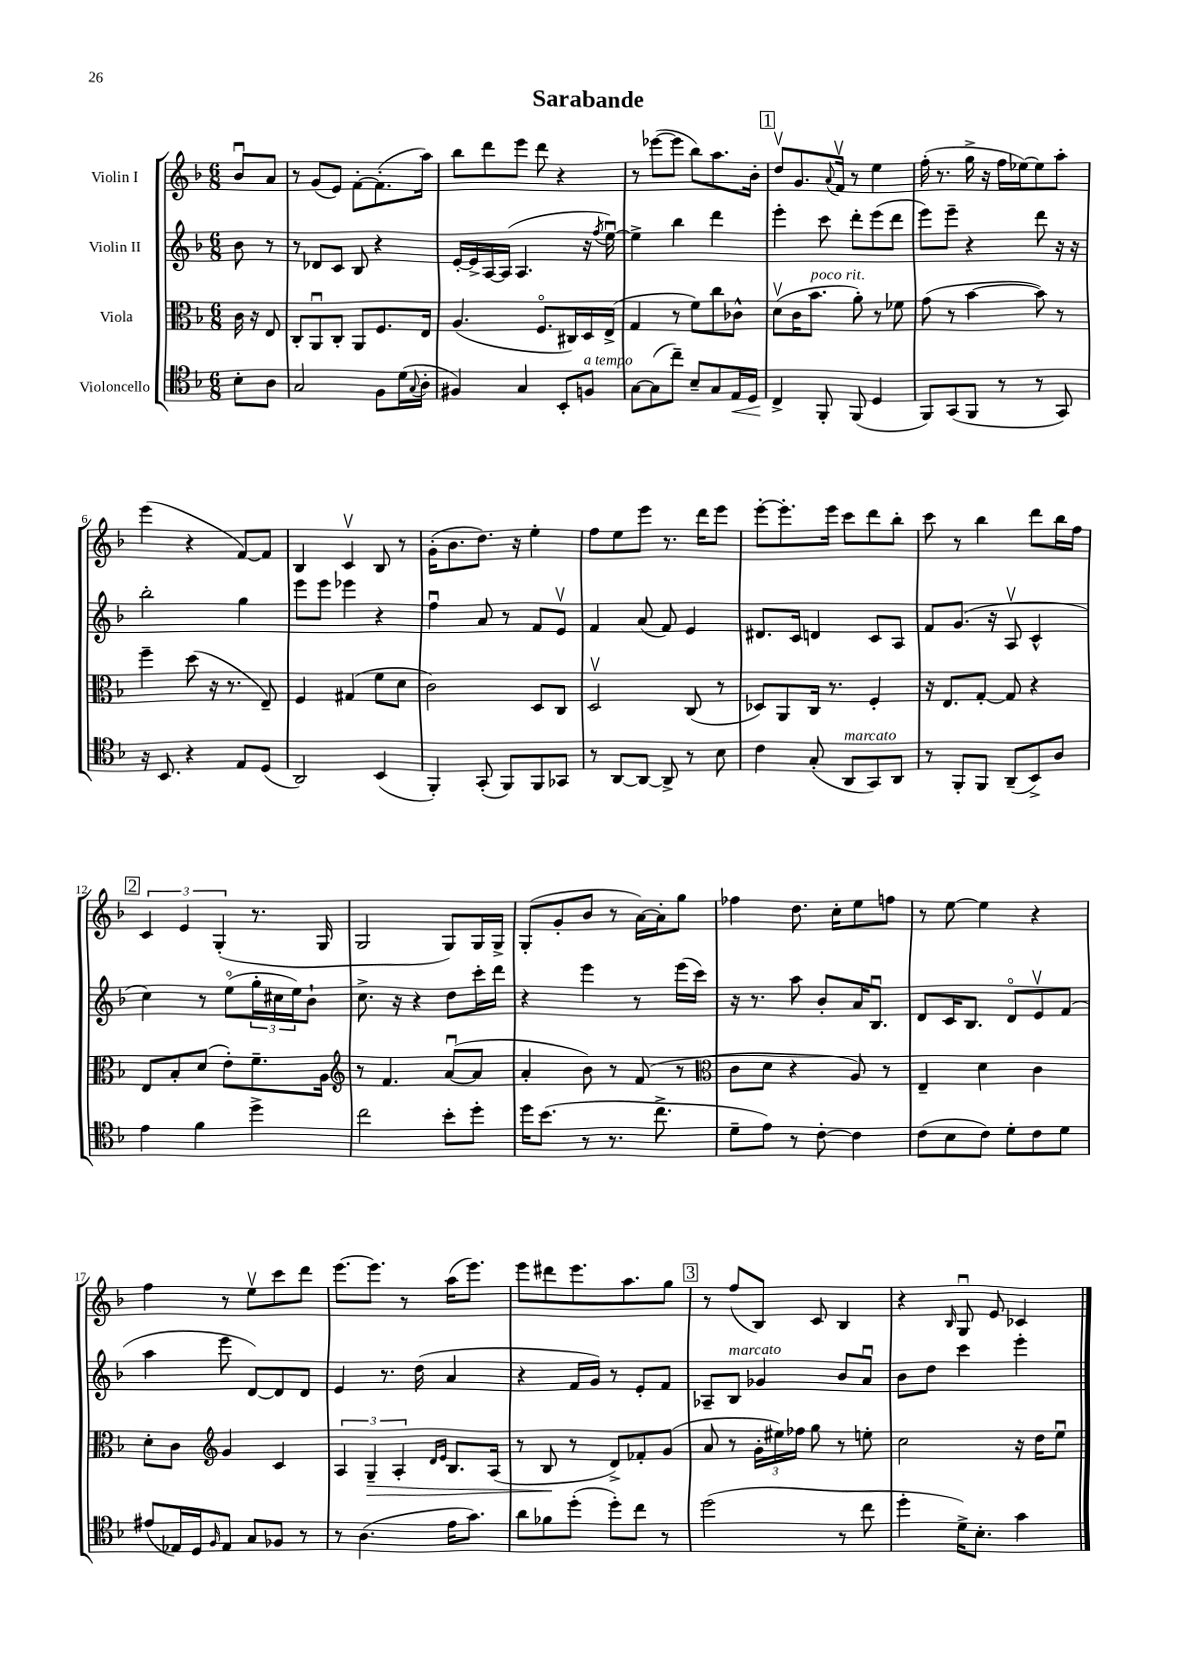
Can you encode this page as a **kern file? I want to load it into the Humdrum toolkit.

**kern	**dynam	**kern	**dynam	**kern	**kern
*part4	*part4	*part3	*part3	*part2	*part1
*staff4	*staff4	*staff3	*staff3	*staff2	*staff1
*I"Violoncello	*	*I"Viola	*	*I"Violin II	*I"Violin I
*clefC4	*	*clefC3	*	*clefG2	*clefG2
*k[b-]	*	*k[b-]	*	*k[b-]	*k[b-]
*M6/8	*	*M6/8	*	*M6/8	*M6/8
=	=	=	=	=	=
8B-'\L	.	16c\	.	8b-\	8b-u/L
.	.	16r	.	.	.
8A\J	.	8E/	.	8r	8a/J
=1	=1	=1	=1	=1	=1
2G/	.	8C'/L	.	8r	8r
.	.	8AAu/	.	8d-X/L	(8g/L
.	.	8C'/J	.	8c/J	8e/J)
.	.	8AA/L	.	8B-/	[8f'\L
8F\L	.	8.F/	.	4r	(8.f'\]
(16d\L	.	.	.	.	.
8qqG/	.	.	.	.	.
16A'\JJ	.	16E/Jk	.	.	16aa\Jk)
=2	=2	=2	=2	=2	=2
4F#X/)	.	(4.A/	.	[16e'/LL	8bb-\L
.	.	.	.	16e^/]	.
.	.	.	.	[16A/	8ddd\
.	.	.	.	(16A/JJ]	.
4G/	.	.	.	4.A/	8eee\J
.	.	8.F/L	.	.	8ddd\
8BB-'/L	.	.	.	.	4r
.	.	16C#X/L)	.	.	.
!LO:TX:a:i:t=a tempo	!	!	!	!	!
8Fn/J	.	16D/	.	16r	.
.	.	.	.	8qff/	.
.	.	(16E^/JJ	.	[16eeu\)	.
=3	=3	=3	=3	=3	=3
[8G\L	.	4G/	.	4ee^\]	8r
(8G\]	.	.	.	.	([8eee-X\L
8cc~\J)	.	8r	.	4bb-\	8eee-\J]
8B-~/L	.	8f\L)	.	.	8bb-\L)
8G/	.	8cc\	.	4ddd\	8.aa\
!	!LO:HP:b	!	!	!	!
16E/L	<	8c-X^^\J	.	.	.
16D/JJ	.	.	.	.	16b-'\Jk
!!LO:REH:place=s1:t=1
=4	=4	=4	=4	=4	=4
4C^/	.	(8dv\L	.	4eee'\	8ddv/L
.	.	16c\K	.	.	8.g/
!	!	!LO:TX:a:i:t=poco rit.	!	!	!
.	.	8.b-\J	.	.	.
8FF'/	[	.	.	8ccc\	.
.	.	.	.	.	8qqa/
.	.	.	.	.	16fv/Jk
(8FF/	.	8a'\)	.	8ddd'\L	8r
4D/	.	8r	.	(8eee\	4ee\
.	.	8f-X\	.	8ddd\J	.
=5	=5	=5	=5	=5	=5
8FF/L)	.	(8g\	.	8eee\L)	(16ff'\
.	.	.	.	.	8.r
(8GG/	.	8r	.	8eee~\J	.
8FF/J	.	[4b-\	.	4r	16gg^\
.	.	.	.	.	16r
8r	.	.	.	.	16ff\LL
.	.	.	.	.	[16ee-X\J)
8r	.	8b-\])	.	8ddd\	8ee-\]
8GG/)	.	8r	.	16r	8aa'\J
.	.	.	.	16r	.
!!LO:LB:g=z
=6	=6	=6	=6	=6	=6
16r	.	4ff~\	.	2bb-'\	(4eee\
8.BB-/	.	.	.	.	.
4r	.	(8dd\	.	.	4r
.	.	16r	.	.	.
.	.	8.r	.	.	.
8E/L	.	.	.	4gg\	[8f/L)
(8D/J	.	8E~/)	.	.	8f/J]
=7	=7	=7	=7	=7	=7
2AA/)	.	4F/	.	8eee\L	4B-/
.	.	.	.	8eee\J	.
.	.	(4G#X/	.	4eee-X\	4cv/
(4BB-/	.	8f\L	.	4r	8B-/
.	.	8d\J	.	.	8r
=8	=8	=8	=8	=8	=8
4FF'/)	.	2c\)	.	4ffu\	(16g'\KL
.	.	.	.	.	8.b-\
(8GG'/	.	.	.	8a/	8.dd\J)
8FF/L)	.	.	.	8r	.
.	.	.	.	.	16r
8FF/	.	8D/L	.	8f/L	4ee'\
8GG-X/J	.	8C/J	.	8ev/J	.
=9	=9	=9	=9	=9	=9
8r	.	2Dv/	.	4f/	8ff\L
[8AA/L	.	.	.	.	8ee\
8AA/J_	.	.	.	(8a/	8eee\J
8AA^/]	.	.	.	8f/)	8.r
8r	.	(8C/	.	4e/	.
.	.	.	.	.	16ddd\KL
8B-\	.	8r	.	.	8eee\J
=10	=10	=10	=10	=10	=10
4c\	.	8D-X/L)	.	8.d#X/L	[8eee'\L
.	.	8AA/	.	.	8.eee'\]
.	.	.	.	16c/Jk	.
(8G'/	.	16C/Jk	.	4dn/	.
.	.	8.r	.	.	16eee\Jk
!LO:TX:a:i:t=marcato	!	!	!	!	!
8AA/L	.	.	.	.	8ccc\L
8GG/)	.	4F'/	.	8c/L	8ddd\
8AA/J	.	.	.	8A/J	8bb-'\J
=11	=11	=11	=11	=11	=11
8r	.	16r	.	8f/L	8ccc\
.	.	8.E/L	.	.	.
8FF'/L	.	.	.	(8.g/J	8r
8FF/J	.	[8G'/J	.	.	4bb-\
.	.	.	.	16r	.
(8AA~/L	.	8G/]	.	8Av/	.
8BB-^/)	.	4r	.	4c^^/	8ddd\L
8A/J	.	.	.	.	16bb-\L
.	.	.	.	.	16ff\JJ
!!LO:LB:g=z
!!LO:REH:place=s1:t=2
=12	=12	=12	=12	=12	=12
4e\	.	8E/L	.	4cc\)	6c/
.	.	8B-'/	.	.	.
.	.	.	.	.	6e/
4f\	.	(8d/J	.	8r	.
.	.	.	.	.	(6G'/
.	.	8e'\L)	.	(8ee\L	.
4dd^\	.	8.f~\	.	24gg'\L	8.r
.	.	.	.	24cc#X\	.
.	.	.	.	24ee\J)	.
.	.	.	.	8b-`\J	.
.	.	16A\Jk	.	.	16G/
=13	=13	=13	=13	=13	=13
*	*	*clefG2	*	*	*
2cc\	.	8r	.	8.cc^\	2G/
.	.	4.f/	.	.	.
.	.	.	.	16r	.
.	.	.	.	4r	.
8b-'\L	.	([8au/L	.	8dd\L	8G/L)
8dd'\J	.	8a/J]	.	16ccc'\L	16G/L
.	.	.	.	16ddd\JJ	16G^/JJ
=14	=14	=14	=14	=14	=14
16dd\KL	.	4a'/	.	4r	(8G'/L
(8.b-\J	.	.	.	.	.
.	.	.	.	.	8g'/
8r	.	8b-\)	.	4eee\	8b-/J
8.r	.	8r	.	.	8r
.	.	(8f/	.	8r	[16a\LL)
8.cc^\	.	.	.	.	16a'\J]
.	.	8r	.	(16eee\LL	8gg\J
.	.	.	.	16ccc\JJ)	.
=15	=15	=15	=15	=15	=15
*	*	*clefC3	*	*	*
8d~\L	.	8c\L	.	16r	4ff-X\
.	.	.	.	8.r	.
8e\J)	.	8d\J	.	.	.
8r	.	4r	.	8aa\	8.dd\
[8c'\	.	.	.	8b-'/L	.
.	.	.	.	.	16cc'\KL
4c\]	.	8A/)	.	16a/K	8ee\
.	.	.	.	8.B-u/J	.
.	.	8r	.	.	8ffn\J
=16	=16	=16	=16	=16	=16
(8c\L	.	4E~/	.	8d/L	8r
8B-\	.	.	.	16c/K	[8ee\
.	.	.	.	8.B-/J	.
8c\J)	.	4d\	.	.	4ee\]
8d'\L	.	.	.	8d/L	.
8c\	.	4c\	.	8ev/	4r
8d\J	.	.	.	(8f/J	.
!!LO:LB:g=z
=17	=17	=17	=17	=17	=17
(8e#X/L	.	8d'\L	.	4aa\	4ff\
16E-X/L)	.	8c\J	.	.	.
16D/J	.	.	.	.	.
16qqF/	.	.	.	.	.
*	*	*clefG2	*	*	*
8E-/J	.	4g/	.	8eee\	8r
8G/L	.	.	.	[8d/L)	8eev\L
8F-X/J	.	4c/	.	8d/]	8ccc\
8r	.	.	.	8d/J	8ddd\J
=18	=18	=18	=18	=18	=18
8r	.	6A/	.	4e/	[8.eee\L
(4.A\	.	.	.	.	.
!	!	!	!LO:HP:b	!	!
.	.	6G~/	>	.	.
.	.	.	.	.	8.eee\J]
.	.	.	.	8.r	.
.	.	6A'/	.	.	.
.	.	.	.	.	8r
.	.	.	.	(16dd\	.
.	.	16qqd/LL	.	.	.
.	.	16qqe/JJ	.	.	.
16e\KL	.	8.B-/L	.	4a/	(16aa\KL
8.g\J)	.	.	.	.	8.eee\J)
.	.	(16A/Jk	.	.	.
=19	=19	=19	=19	=19	=19
8a\L	.	8r	.	4r	8eee\L
8f-X\	.	8B-/	.	.	8ddd#X\
(8dd'\J	.	8r	]	16f/LL	8.eee\
.	.	.	.	16g/JJ)	.
8dd'\L)	.	8d^/L)	.	8r	.
.	.	.	.	.	8.aa\
8cc\J	.	8f-X'/	.	8e'/L	.
8r	.	(8g/J	.	8f/J	8gg\J
!!LO:REH:place=s1:t=3
=20	=20	=20	=20	=20	=20
(2dd\	.	8a/	.	8A-X~/L	8r
!	!	!	!	!LO:TX:a:i:t=marcato	!
.	.	8r	.	8B-/J	(8ff/L
.	.	24g'\LL	.	4g-X/	8B-/J)
.	.	24ee#X\)	.	.	.
.	.	24ff-X\JJ	.	.	.
.	.	8gg\	.	.	8c/
8r	.	8r	.	8b-/L	4B-/
8cc\	.	8een'\	.	8au/J	.
=21	=21	=21	=21	=21	=21
4dd'\	.	2cc\	.	8b-\L	4r
.	.	.	.	8dd\J	.
.	.	.	.	.	16qqB-/
16d^\KL)	.	.	.	4ccc\	8Gu/
8.B-'\J	.	.	.	.	.
.	.	.	.	.	8e/
4g\	.	16r	.	4eee'\	4c-X/
.	.	16dd\KL	.	.	.
.	.	8eeu\J	.	.	.
==	==	==	==	==	==
*-	*-	*-	*-	*-	*-
